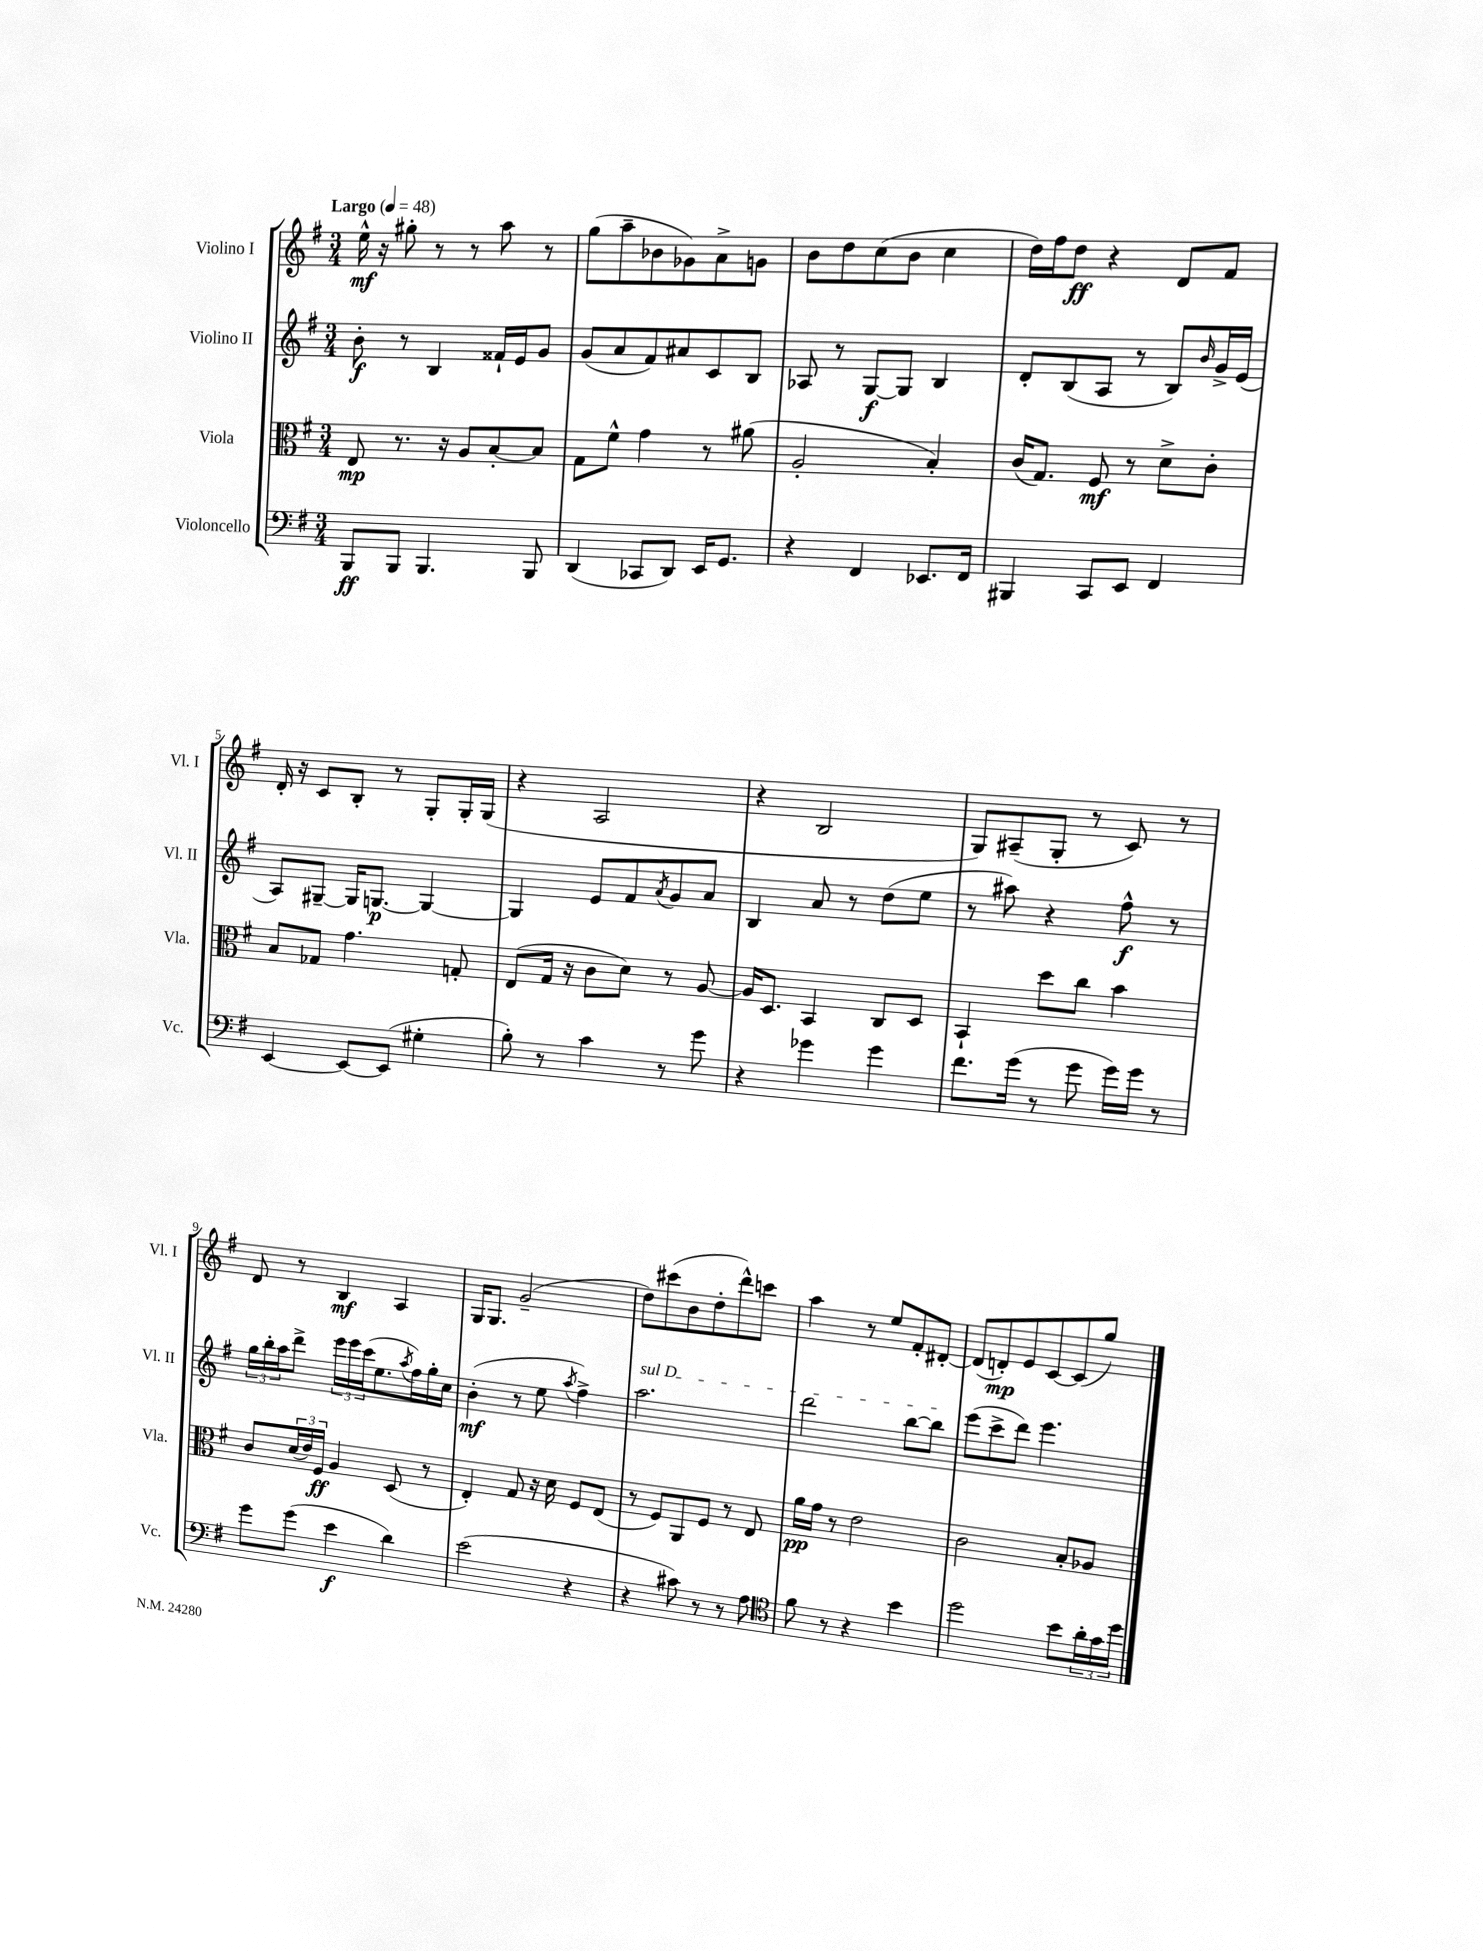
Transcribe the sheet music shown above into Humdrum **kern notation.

**kern	**dynam	**kern	**dynam	**kern	**dynam	**kern	**dynam
*part4	*part4	*part3	*part3	*part2	*part2	*part1	*part1
*staff4	*staff4	*staff3	*staff3	*staff2	*staff2	*staff1	*staff1
*I"Violoncello	*	*I"Viola	*	*I"Violino II	*	*I"Violino I	*
*I'Vc.	*	*I'Vla.	*	*I'Vl. II	*	*I'Vl. I	*
*clefF4	*	*clefC3	*	*clefG2	*	*clefG2	*
*k[f#]	*	*k[f#]	*	*k[f#]	*	*k[f#]	*
*M3/4	*	*M3/4	*	*M3/4	*	*M3/4	*
*MM48	*	*MM48	*	*MM48	*	*MM48	*
=1	=1	=1	=1	=1	=1	=1	=1
!	!	!	!	!	!	!LO:TX:a:B:t=Largo	!
8BBB/L	ff	8E/	mp	8b'\	f	16ee^^\	mf
.	.	.	.	.	.	16r	.
8BBB/J	.	8.r	.	8r	.	8gg#X'\	.
4.BBB/	.	.	.	4B/	.	8r	.
.	.	16r	.	.	.	.	.
.	.	8A/L	.	.	.	8r	.
.	.	[8B'/	.	16f##X`/LL	.	8aa\	.
.	.	.	.	16e/J	.	.	.
8BBB/	.	8B/J]	.	8g/J	.	8r	.
=2	=2	=2	=2	=2	=2	=2	=2
(4DD/	.	8G\L	.	(8g/L	.	(8gg\L	.
.	.	8f#^^\J	.	8a/	.	8aa~\	.
8CC-X/L	.	4g\	.	8f#/)	.	8b-X\	.
8DD/J)	.	.	.	8a#X/	.	8g-X\)	.
16EE/KL	.	8r	.	8c/	.	8a^\	.
8.GG/J	.	.	.	.	.	.	.
.	.	(8a#X\	.	8B/J	.	8gn\J	.
=3	=3	=3	=3	=3	=3	=3	=3
4r	.	2A'/	.	8A-X/	.	8b\L	.
.	.	.	.	8r	.	8dd\	.
4FF#/	.	.	.	[8G/L	f	(8cc\	.
.	.	.	.	8G/J]	.	8b\J	.
8.EE-X/L	.	4B'/)	.	4B/	.	4cc\	.
16FF#/Jk	.	.	.	.	.	.	.
=4	=4	=4	=4	=4	=4	=4	=4
4BBB#X/	.	(16c/KL	.	8d'/L	.	16dd\LL)	.
.	.	8.G/J)	.	.	.	16ff#\J	.
.	.	.	.	(8B/	.	8dd\J	ff
8CC/L	.	8F#/	mf	8A/J	.	4r	.
8EE/J	.	8r	.	8r	.	.	.
4FF#/	.	8d^\L	.	8B/L)	.	8d/L	.
.	.	.	.	16qqb/	.	.	.
.	.	8c'\J	.	16g^/L	.	8f#/J	.
.	.	.	.	(16e/JJ	.	.	.
!!LO:LB:g=z
=5	=5	=5	=5	=5	=5	=5	=5
[4EE/	.	8B/L	.	8A/L)	.	16d'/	.
.	.	.	.	.	.	16r	.
.	.	8G-X/J	.	[8G#X~/J	.	8c/L	.
8EE/L_	.	4.g\	.	16G#/KL]	.	8B'/J	.
.	.	.	.	[8.Gn/J	p	.	.
(8EE/J]	.	.	.	.	.	8r	.
4G#X'\	.	.	.	4G/_	.	8G'/L	.
.	.	8Gn'/	.	.	.	16G'/L	.
.	.	.	.	.	.	(16G/JJ	.
=6	=6	=6	=6	=6	=6	=6	=6
8B'\)	.	(8E/L	.	4G/]	.	4r	.
8r	.	16G/Jk	.	.	.	.	.
.	.	16r	.	.	.	.	.
4c\	.	8c\L	.	8e/L	.	2A/	.
.	.	8d\J)	.	8f#/	.	.	.
.	.	.	.	8qa/	.	.	.
8r	.	8r	.	8g/	.	.	.
8g\	.	[8A/	.	8a/J	.	.	.
=7	=7	=7	=7	=7	=7	=7	=7
4r	.	16A/KL]	.	4B/	.	4r	.
.	.	8.D/J	.	.	.	.	.
4g-X\	.	4BB/	.	8a/	.	2B/	.
.	.	.	.	8r	.	.	.
4g-\	.	8C/L	.	(8dd\L	.	.	.
.	.	8D/J	.	8ee\J	.	.	.
=8	=8	=8	=8	=8	=8	=8	=8
8.f#\L	.	4BB`/	.	8r	.	8G/L)	.
.	.	.	.	8aa#X\)	.	(8A#X~/	.
(16g\Jk	.	.	.	.	.	.	.
8r	.	8dd\L	.	4r	.	8G'/J	.
8g\	.	8cc\J	.	.	.	8r	.
16g\LL)	.	4b\	.	8ff#^^\	f	8c/)	.
16g\JJ	.	.	.	.	.	.	.
8r	.	.	.	8r	.	8r	.
!!LO:LB:g=z
=9	=9	=9	=9	=9	=9	=9	=9
8g\L	.	8c/L	.	24gg\LL	.	8d/	.
.	.	.	.	24bb'\	.	.	.
.	.	.	.	24aa\J	.	.	.
(8g\J	.	(24d/L	.	8ddd^\J	.	8r	.
.	.	24e/)	.	.	.	.	.
.	.	24F#/JJ	ff	.	.	.	.
4e\	f	4A/	.	24eee\LL	.	4B/	mf
.	.	.	.	24eee\	.	.	.
.	.	.	.	(24ccc\J	.	.	.
.	.	.	.	8.ee\	.	.	.
4d\)	.	(8D/	.	.	.	4A/	.
.	.	.	.	8qaa/	.	.	.
.	.	.	.	16ff#\L)	.	.	.
.	.	8r	.	16gg'\	.	.	.
.	.	.	.	16cc\JJ	.	.	.
=10	=10	=10	=10	=10	=10	=10	=10
(2e\	.	4E'/)	.	(4b'\	mf	16G/KL	.
.	.	.	.	.	.	8.G/J	.
.	.	8G/	.	8r	.	(2g~/	.
.	.	16r	.	8ee\	.	.	.
.	.	16d\	.	.	.	.	.
.	.	.	.	8qaa/	.	.	.
4r	.	8F#/L	.	4ff#^\)	.	.	.
.	.	(8E/J	.	.	.	.	.
=11	=11	=11	=11	=11	=11	=11	=11
!	!	!	!	!LO:TX:a:i:t=sul D	!	!	!
4r	.	8r	.	2.aa\	.	8dd\L)	.
.	.	8F#/L)	.	.	.	(8ccc#X\	.
8c#X\)	.	8AA/	.	.	.	8b\	.
8r	.	8F#/J	.	.	.	8dd'\	.
8r	.	8r	.	.	.	8ddd^^\)	.
8A\	.	8E/	.	.	.	8cccn\J	.
=12	=12	=12	=12	=12	=12	=12	=12
*clefC4	*	*	*	*	*	*	*
8f#\	.	16a\LL	pp	2ddd\	.	4aa\	.
.	.	16g\JJ	.	.	.	.	.
8r	.	8r	.	.	.	.	.
4r	.	2e\	.	.	.	8r	.
.	.	.	.	.	.	8ee/L	.
4b\	.	.	.	[8bb\L	.	8f#'/	.
.	.	.	.	8bb\J]	.	[8d#X'/J	.
=13	=13	=13	=13	=13	=13	=13	=13
2dd\	.	2c\	.	(8eee\L	.	(8d#/L]	.
.	.	.	.	8ccc^\	.	8dn'/)	mp
.	.	.	.	8ddd\J)	.	8e/	.
.	.	.	.	4.eee\	.	[8c/	.
8b\L	.	8B'/L	.	.	.	(8c/]	.
24a'\L	.	8A-X/J	.	.	.	8gg/J)	.
24g\	.	.	.	.	.	.	.
24dd\JJ	.	.	.	.	.	.	.
==	==	==	==	==	==	==	==
*-	*-	*-	*-	*-	*-	*-	*-
